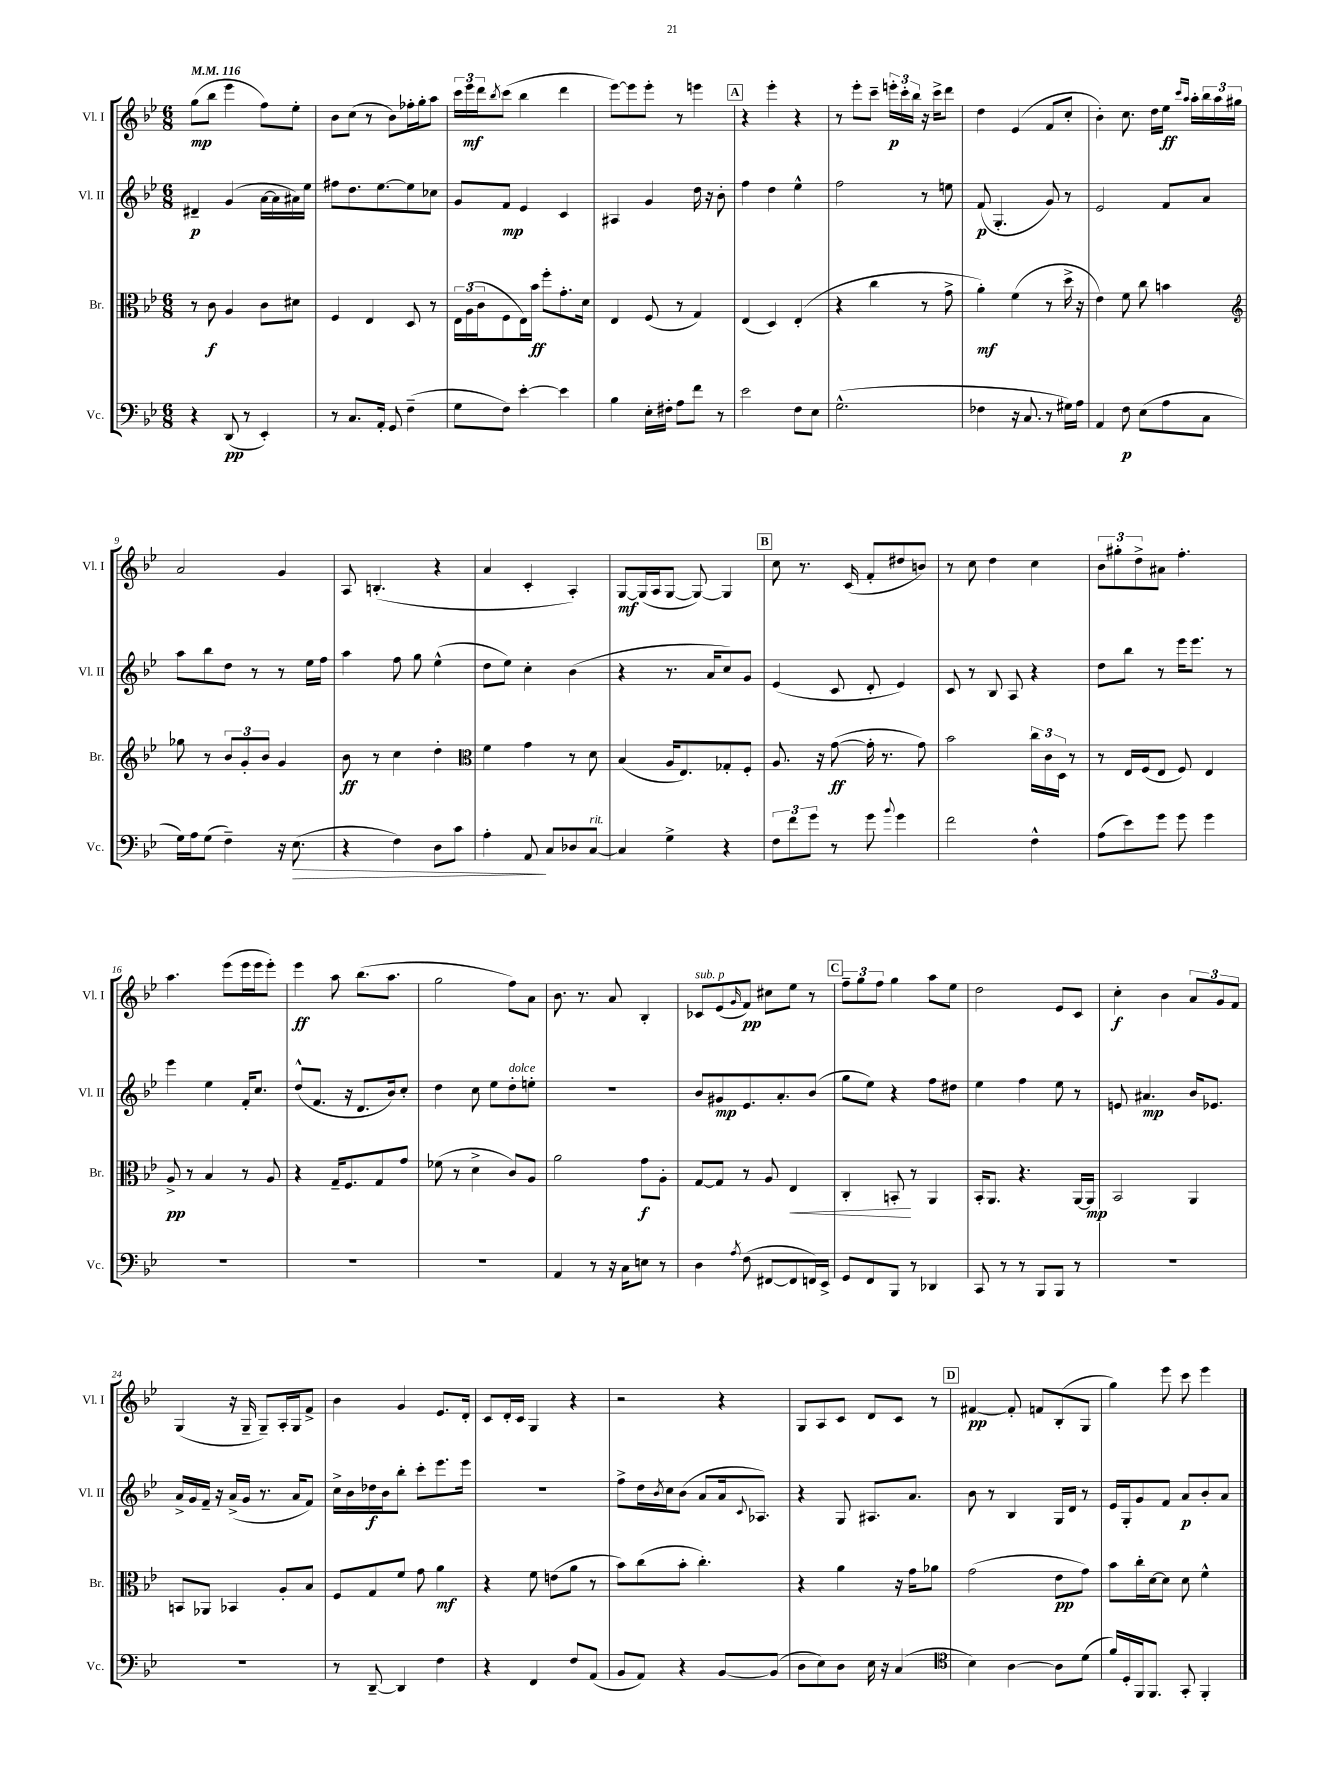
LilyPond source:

<<
\new StaffGroup <<
\new Staff = "s0" \with { instrumentName = "Vl. I" shortInstrumentName = "Vl. I" } {
    \clef treble \key bes \major \numericTimeSignature \time 6/8 \tempo 4 = 116
    g''8\mp( bes''8 ees'''4 f''8) ees''8-. |
    bes'8 c''8( r8 bes'8) fes''16-. g''16-. a''8 |
    \tuplet 3/2 { c'''16 ees'''16\mf d'''16 } \acciaccatura { bes''8 } c'''8( bes''4 d'''4 |
    ees'''8~) ees'''8 ees'''8-. r8 e'''4 |
    \mark \markup { \box "A" } r4 ees'''4-. r4 |
    r8 ees'''8-. c'''8-- \tuplet 3/2 { e'''16-.\p c'''16-. bes''16 } r16 c'''16-> d'''8 |
    d''4 ees'4( f'8 c''8-. |
    bes'4-.) c''8. d''16 ees''16\ff \grace { c'''16 a''16 } a''16-. \tuplet 3/2 { bes''16 a''16 gis''16 } |
    a'2 g'4 |
    a8 b4.-.( r4 |
    a'4 c'4-. a4-.) |
    g8~\mf g16( a16 g8~ g8~) g4 |
    \mark \markup { \box "B" } c''8 r8. c'16( f'8-. dis''8 b'8) |
    r8 c''8 d''4 c''4 |
    \tuplet 3/2 { bes'8 gis''8-. d''8-> } ais'8 f''4.-. |
    a''4. ees'''8( ees'''16 ees'''16 ees'''8-.) |
    ees'''4\ff a''8 bes''8.( a''8. |
    g''2 f''8) a'8 |
    bes'8. r8. a'8 bes4-. |
    ces'8^\markup { \italic "sub. p" } ees'8( \grace { g'16 } f'8\pp) cis''8 ees''8 r8 |
    \mark \markup { \box "C" } \tuplet 3/2 { f''8-- g''8 f''8 } g''4 a''8 ees''8 |
    d''2 ees'8 c'8 |
    c''4-.\f bes'4 \tuplet 3/2 { a'8 g'8 f'8 } |
    g4( r16 g16-- g8--) a16-. g16 f'8-> |
    bes'4 g'4 ees'8. d'16-. |
    c'8 d'16-. c'16 g4 r4 |
    r2 r4 |
    g8 a8 c'8 d'8 c'8 r8 |
    \mark \markup { \box "D" } fis'4~\pp fis'8-. f'8 bes8-.( g8 |
    g''4) ees'''8 c'''8 ees'''4 \bar "|." |
}
\new Staff = "s1" \with { instrumentName = "Vl. II" shortInstrumentName = "Vl. II" } {
    \clef treble \key bes \major \numericTimeSignature \time 6/8
    dis'4--\p g'4( a'16~ a'16 ais'16) ees''16 |
    fis''8 d''8. ees''8.~ ees''8 ces''8 |
    g'8 f'8\mp ees'4 c'4 |
    ais4 g'4 d''16 r16 bes'8-. |
    \mark \markup { \box "A" } f''4 d''4 ees''4-^ |
    f''2 r8 e''8 |
    f'8\p( g4.-. g'8) r8 |
    ees'2 f'8 a'8 |
    a''8 bes''8 d''8 r8 r8 ees''16 f''16 |
    a''4 f''8 g''8 ees''4-^( |
    d''8 ees''8) c''4-. bes'4( |
    r4 r8. a'16 c''8) g'8 |
    \mark \markup { \box "B" } ees'4( c'8 d'8-. ees'4) |
    c'8 r8 bes8 a8 r4 |
    d''8 bes''8 r8 ees'''16 ees'''8. r8 |
    ees'''4 ees''4 f'16-. c''8. |
    d''8-^( f'8. r16 d'8. bes'16) c''8-. |
    d''4 c''8 ees''8 d''8-.^\markup { \italic "dolce" } e''8-. |
    R2. |
    bes'8 gis'8\mp ees'8. a'8.-. bes'8( |
    \mark \markup { \box "C" } g''8 ees''8) r4 f''8 dis''8 |
    ees''4 f''4 ees''8 r8 |
    e'8 ais'4.\mp bes'16 ees'8. |
    a'16-> g'16 f'16-- r16 a'16->( g'16 r8. a'16 f'8) |
    c''16-> bes'16 des''16\f bes'16 bes''8-. c'''8-. ees'''8. ees'''16 |
    R2. |
    f''8-> d''16 \acciaccatura { bes'8 } c''16 bes'8( a'8 a'16 \appoggiatura { c'8 } aes8.) |
    r4 g8 ais8. a'8. |
    \mark \markup { \box "D" } bes'8 r8 bes4 g16 d'16 r8 |
    ees'16 g16-. g'8 f'8 a'8\p bes'8-. a'8 \bar "|." |
}
\new Staff = "s2" \with { instrumentName = "Br." shortInstrumentName = "Br." } {
    \clef alto \key bes \major \numericTimeSignature \time 6/8
    r8 c'8\f a4 c'8 dis'8 |
    f4 ees4 d8 r8 |
    \tuplet 3/2 { ees16 a16( c'16 } f8 ees16) bes'16\ff f''8-. g'8.-. d'16 |
    ees4 f8( r8 g4) |
    \mark \markup { \box "A" } ees4( d4) ees4-.( |
    r4 c''4 r8 g'8-> |
    a'4-.\mf) f'4( r8 d''16-> r16 |
    ees'4) f'8 c''8 b'4 |
    \clef treble ges''8 r8 \tuplet 3/2 { bes'8 g'8-. bes'8 } g'4 |
    bes'8\ff r8 c''4 d''4-. |
    \clef alto f'4 g'4 r8 d'8 |
    bes4( a16 ees8.) ges8-. f8-. |
    \mark \markup { \box "B" } a8. r16 g'8~\ff( g'16-. r8. g'8) |
    bes'2 \tuplet 3/2 { c''16 c'16 d16 } r8 |
    r8 ees16 f16( ees8 f8) ees4 |
    a8->\pp r8 bes4 r8 a8 |
    r4 g16-- f8. g8 g'8 |
    fes'8( r8 d'4-> c'8) a8 |
    a'2 g'8\f a8-. |
    g8~ g8 r8 a8 ees4\< |
    \mark \markup { \box "C" } c4-. b,8-.\! r8 a,4 |
    bes,16-. a,8. r4. a,16~ a,16\mp |
    bes,2 a,4 |
    b,8 aes,8 bes,4 a8-. bes8 |
    f8 g8 f'8 g'8 a'4\mf |
    r4 f'8 e'8( a'8 r8 |
    bes'8) c''8( bes'8-. c''4.-.) |
    r4 a'4 r16 g'16 aes'8 |
    \mark \markup { \box "D" } g'2( ees'8\pp g'8) |
    bes'8 c''16-. d'16~ d'8 d'8 f'4-^ \bar "|." |
}
\new Staff = "s3" \with { instrumentName = "Vc." shortInstrumentName = "Vc." } {
    \clef bass \key bes \major \numericTimeSignature \time 6/8
    r4 d,8\pp( r8 ees,4-.) |
    r8 c8. a,16-. g,8 f4--( |
    g8 f8) ees'4~-. ees'4 |
    bes4 ees16-. fis16-. a8 f'8 r8 |
    \mark \markup { \box "A" } ees'2 f8 ees8 |
    g2.-^( |
    fes4 r16 c8. r8 gis16) a16 |
    a,4 f8\p ees8( a8 c8 |
    g16) a16 g8( f4--) r16 ees8.\>( |
    r4 f4) d8 c'8 |
    a4-. a,8\! c8 des8 c8~^\markup { \italic "rit." } |
    c4 g4-> r4 |
    \mark \markup { \box "B" } \tuplet 3/2 { f8 f'8 g'8 } r8 g'8 \appoggiatura { bes'8 } g'4 |
    f'2 f4-^ |
    a8( ees'8) g'8 g'8 g'4 |
    R2. |
    R2. |
    R2. |
    a,4 r8 r16 c16 e8 r8 |
    d4 \acciaccatura { a8 } f8( fis,8~ fis,8 f,16) ees,16-> |
    \mark \markup { \box "C" } g,8 f,8 bes,,8 r8 des,4 |
    c,8 r8 r8 bes,,8 bes,,8 r8 |
    R2. |
    R2. |
    r8 d,8~-- d,4 f4 |
    r4 f,4 f8 a,8( |
    bes,8 a,8) r4 bes,8~ bes,8( |
    d8 ees8) d8 ees16 r16 c4( |
    \mark \markup { \box "D" } \clef tenor bes4) a4~ a8 d'8( |
    f'16) d16-. f,16 f,8. g,8-. f,4-. \bar "|." |
}
>>
>>
